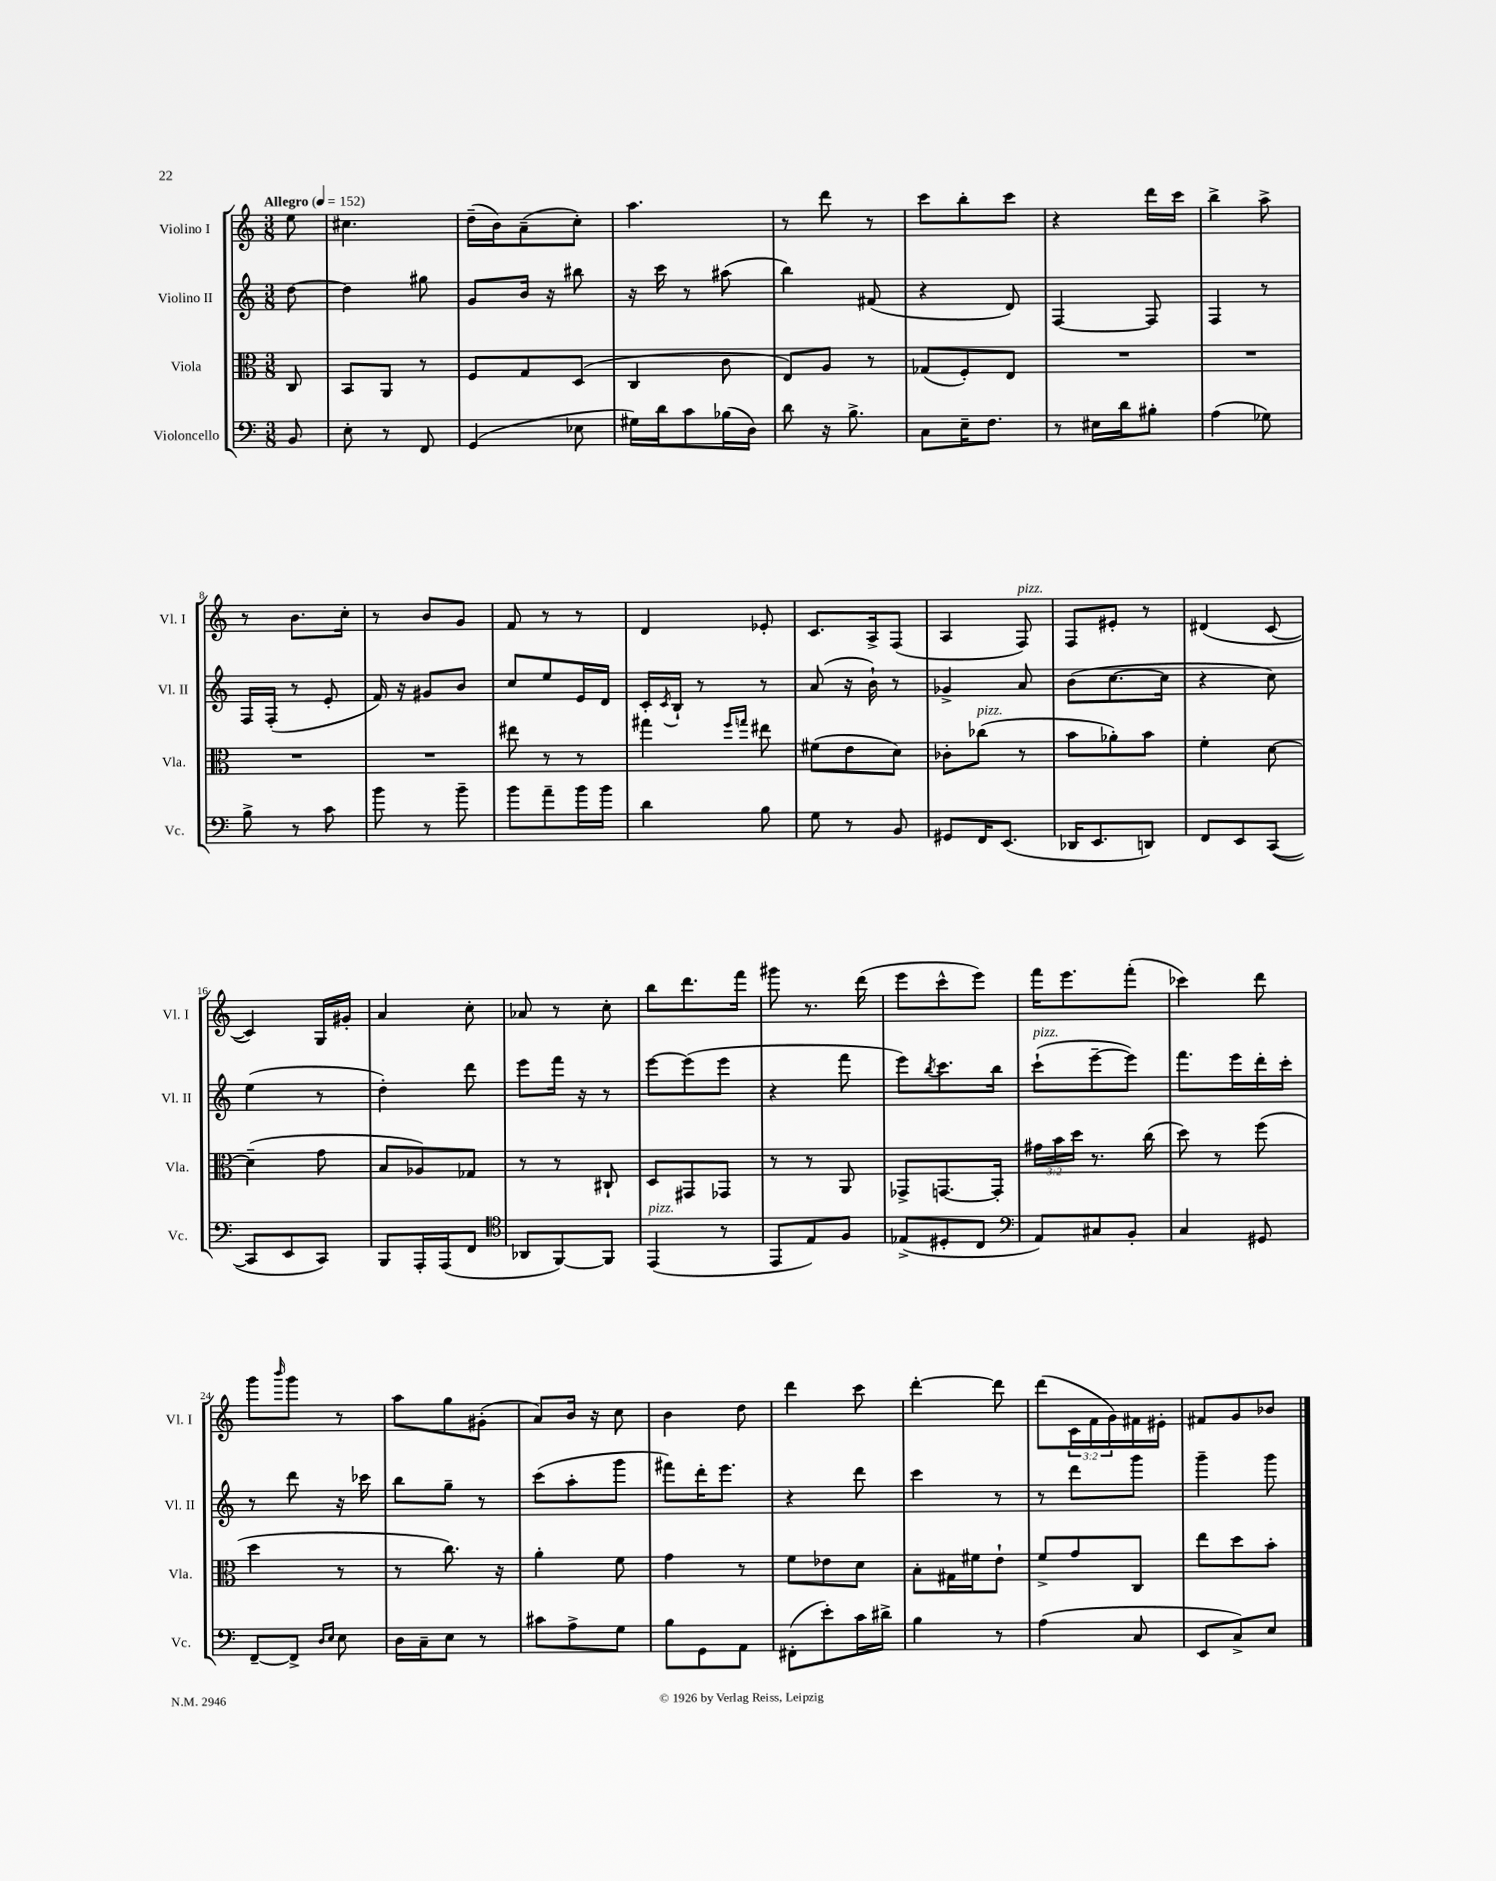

**kern	**kern	**kern	**kern
*part4	*part3	*part2	*part1
*staff4	*staff3	*staff2	*staff1
*I"Violoncello	*I"Viola	*I"Violino II	*I"Violino I
*I'Vc.	*I'Vla.	*I'Vl. II	*I'Vl. I
*clefF4	*clefC3	*clefG2	*clefG2
*k[]	*k[]	*k[]	*k[]
*M3/8	*M3/8	*M3/8	*M3/8
*MM152	*MM152	*MM152	*MM152
=	=	=	=
!	!	!	!LO:TX:a:B:t=Allegro
8BB/	8C/	[8dd\	8ee\
=1	=1	=1	=1
8E'\	8BB/L	4dd\]	4.cc#X\
8r	8AA/J	.	.
8FF/	8r	8gg#X\	.
=2	=2	=2	=2
(4GG/	8F/L	8g/L	(16dd~\LL
.	.	.	16b\J)
.	8G/	16b/Jk	(8a~\
.	.	16r	.
8E-X\	(8D/J	8bb#X\	8cc'\J)
=3	=3	=3	=3
16G#X\LL)	4C/	16r	4.aa\
16d\J	.	16ccc\	.
8c\	.	8r	.
(16B-X\L	8c\	(8aa#X\	.
16D\JJ)	.	.	.
=4	=4	=4	=4
8d\	8E/L)	4bb\)	8r
16r	8A/J	.	8ddd\
8.B^\	.	.	.
.	8r	(8f#X/	8r
=5	=5	=5	=5
8C\L	(8G-X/L	4r	8ccc\L
16E~\K	8F'/)	.	8bb'\
8.F\J	.	.	.
.	8E/J	8d/)	8ccc\J
=6	=6	=6	=6
8r	4.r	[4F/	4r
16E#X\LL	.	.	.
16d\J	.	.	.
8B#X'\J	.	8F/]	16ddd\LL
.	.	.	16ccc\JJ
=7	=7	=7	=7
(4A\	4.r	4F/	4bb^\
8G-X\)	.	8r	8aa^\
!!LO:LB:g=z
=8	=8	=8	=8
8B^\	4.r	16F/LL	8r
.	.	(16F'/JJ	.
8r	.	8r	8.b\L
8c\	.	8e'/	.
.	.	.	16cc'\Jk
=9	=9	=9	=9
8b\	4.r	16f/)	8r
.	.	16r	.
8r	.	8g#X/L	8b/L
8b~\	.	8b/J	8g/J
=10	=10	=10	=10
8b\L	8ee#X\	8cc/L	8f/
8a~\	8r	8ee/	8r
16b\L	8r	16e/L	8r
16b\JJ	.	16d/JJ	.
=11	=11	=11	=11
4d\	4gg#X\	16c'/LL	4d/
.	.	8qc/	.
.	.	16B`/JJ	.
.	.	8r	.
.	16qqff/LL	.	.
.	16qqggn/JJ	.	.
8B\	8ee#X\	8r	8e-X'/
=12	=12	=12	=12
8G\	(8f#X\L	(8a/	8.c/L
8r	8e\	16r	.
.	.	16b`\)	16A^/k
8BB/	8d\J)	8r	(8F/J
=13	=13	=13	=13
8GG#X/L	8c-X'\L	4g-X^/	4A/
!	!LO:TX:a:i:t=pizz.	!	!
16FF/K	(8cc-X\J	.	.
(8.EE/J	.	.	.
!	!	!	!LO:TX:a:i:t=pizz.
.	8r	8a/	8F/)
=14	=14	=14	=14
16DD-X/KL	8b\L	(8b\L	8F/L
8.EE/	.	.	.
.	8a-X'\)	[8.cc\	8e#X'/J
8DDn/J)	8b\J	.	8r
.	.	16cc\Jk]	.
=15	=15	=15	=15
8FF/L	4f'\	4r	(4d#X/
8EE/	.	.	.
([8CC/J	[8d\	8cc\)	[8c/
!!LO:LB:g=z
=16	=16	=16	=16
8CC/L]	(4d~\]	(4ee\	4c/])
8EE/	.	.	.
8CC/J)	8g\	8r	16G/LL
.	.	.	16g#X'/JJ
=17	=17	=17	=17
8BBB/L	8B/L	4dd'\)	4a/
16AAA'/L	8A-X/)	.	.
(16AAA/J	.	.	.
8FF/J	8G-X/J	8ddd\	8cc'\
=18	=18	=18	=18
*clefC4	*	*	*
8AA-X/L	8r	8eee\L	8a-X/
[8FF/)	8r	16fff\Jk	8r
.	.	16r	.
8FF/J]	8C#X`/	8r	8cc'\
=19	=19	=19	=19
!LO:TX:a:i:t=pizz.	!	!	!
(4EE/	8D/L	[8eee\L	8bb\L
.	8GG#X/	(8eee\]	8.ddd\
8r	8GG-X/J	8eee\J	.
.	.	.	16fff\Jk
=20	=20	=20	=20
8EE/L	8r	4r	8ggg#X\
8E/)	8r	.	8.r
8F/J	8AA/	8fff\	.
.	.	.	(16ddd\
=21	=21	=21	=21
(8E-X^/L	8GG-X^/L	8eee\L)	8eee\L
.	.	8qbb/	.
8D#X'/	[8.GGn/	8.ccc\	8ccc^^\
8C/J	.	.	8eee\J)
.	16GG'/Jk]	16bb\Jk	.
=22	=22	=22	=22
*clefF4	*	*	*
!	!	!LO:TX:a:i:t=pizz.	!
8AA/L)	24g#X\LL	(8ccc`\L	16fff\KL
.	24b\	.	.
.	.	.	8.eee\
.	24dd\JJ	.	.
8C#X/	8.r	[8eee~\	.
8BB'/J	.	8eee\J])	(8fff'\J
.	(16cc\	.	.
=23	=23	=23	=23
4C/	8dd\)	8.fff\L	4ccc-X\)
.	8r	.	.
.	.	16eee\L	.
8GG#X/	(8ff\	16ddd'\	8ddd\
.	.	16ccc'\JJ	.
!!LO:LB:g=z
=24	=24	=24	=24
[8FF~/L	4dd\	8r	8ggg\L
.	.	.	16qqbbb/
8FF^/J]	.	8ddd\	8ggg\J
16qqD/LL	.	.	.
16qqE/JJ	.	.	.
8E\	8r	16r	8r
.	.	16ccc-X\	.
=25	=25	=25	=25
16D\LL	8r	8bb\L	8aa\L
16C~\J	.	.	.
8E\J	8.cc\)	8gg~\J	8gg\
8r	.	8r	(8g#X'\J
.	16r	.	.
=26	=26	=26	=26
8c#X\L	4a'\	(8ccc\L	8a/L)
8A^\	.	8aa'\	16b/Jk
.	.	.	16r
8G\J	8f\	8ggg\J	8cc\
=27	=27	=27	=27
8B\L	4g\	8fff#X\L)	4b\
8GG\	.	16ddd'\K	.
.	.	8.eee\J	.
8AA\J	8r	.	8dd\
=28	=28	=28	=28
(8FF#X'\L	8f\L	4r	4ddd\
8e'\)	8e-X\	.	.
16c\L	8d\J	8ddd\	8ccc\
16d#X^\JJ	.	.	.
=29	=29	=29	=29
4B\	8B'\L	4ccc\	[4ddd'\
.	16G#X\L	.	.
.	16f#X\J	.	.
8r	8e`\J	8r	8ddd\]
=30	=30	=30	=30
(4A\	8f^/L	8r	(8ddd\L
.	8g/	8ddd\L	24c\L
.	.	.	24f\
.	.	.	24g\)
8C/	8C/J	8ggg\J	16f#X\
.	.	.	16e#X'\JJ
=31	=31	=31	=31
8EE/L	8ee\L	4ggg~\	8f#X/L
8C^/)	8dd\	.	8g/
8E/J	8b'\J	8ggg\	8b-X/J
==	==	==	==
*-	*-	*-	*-
